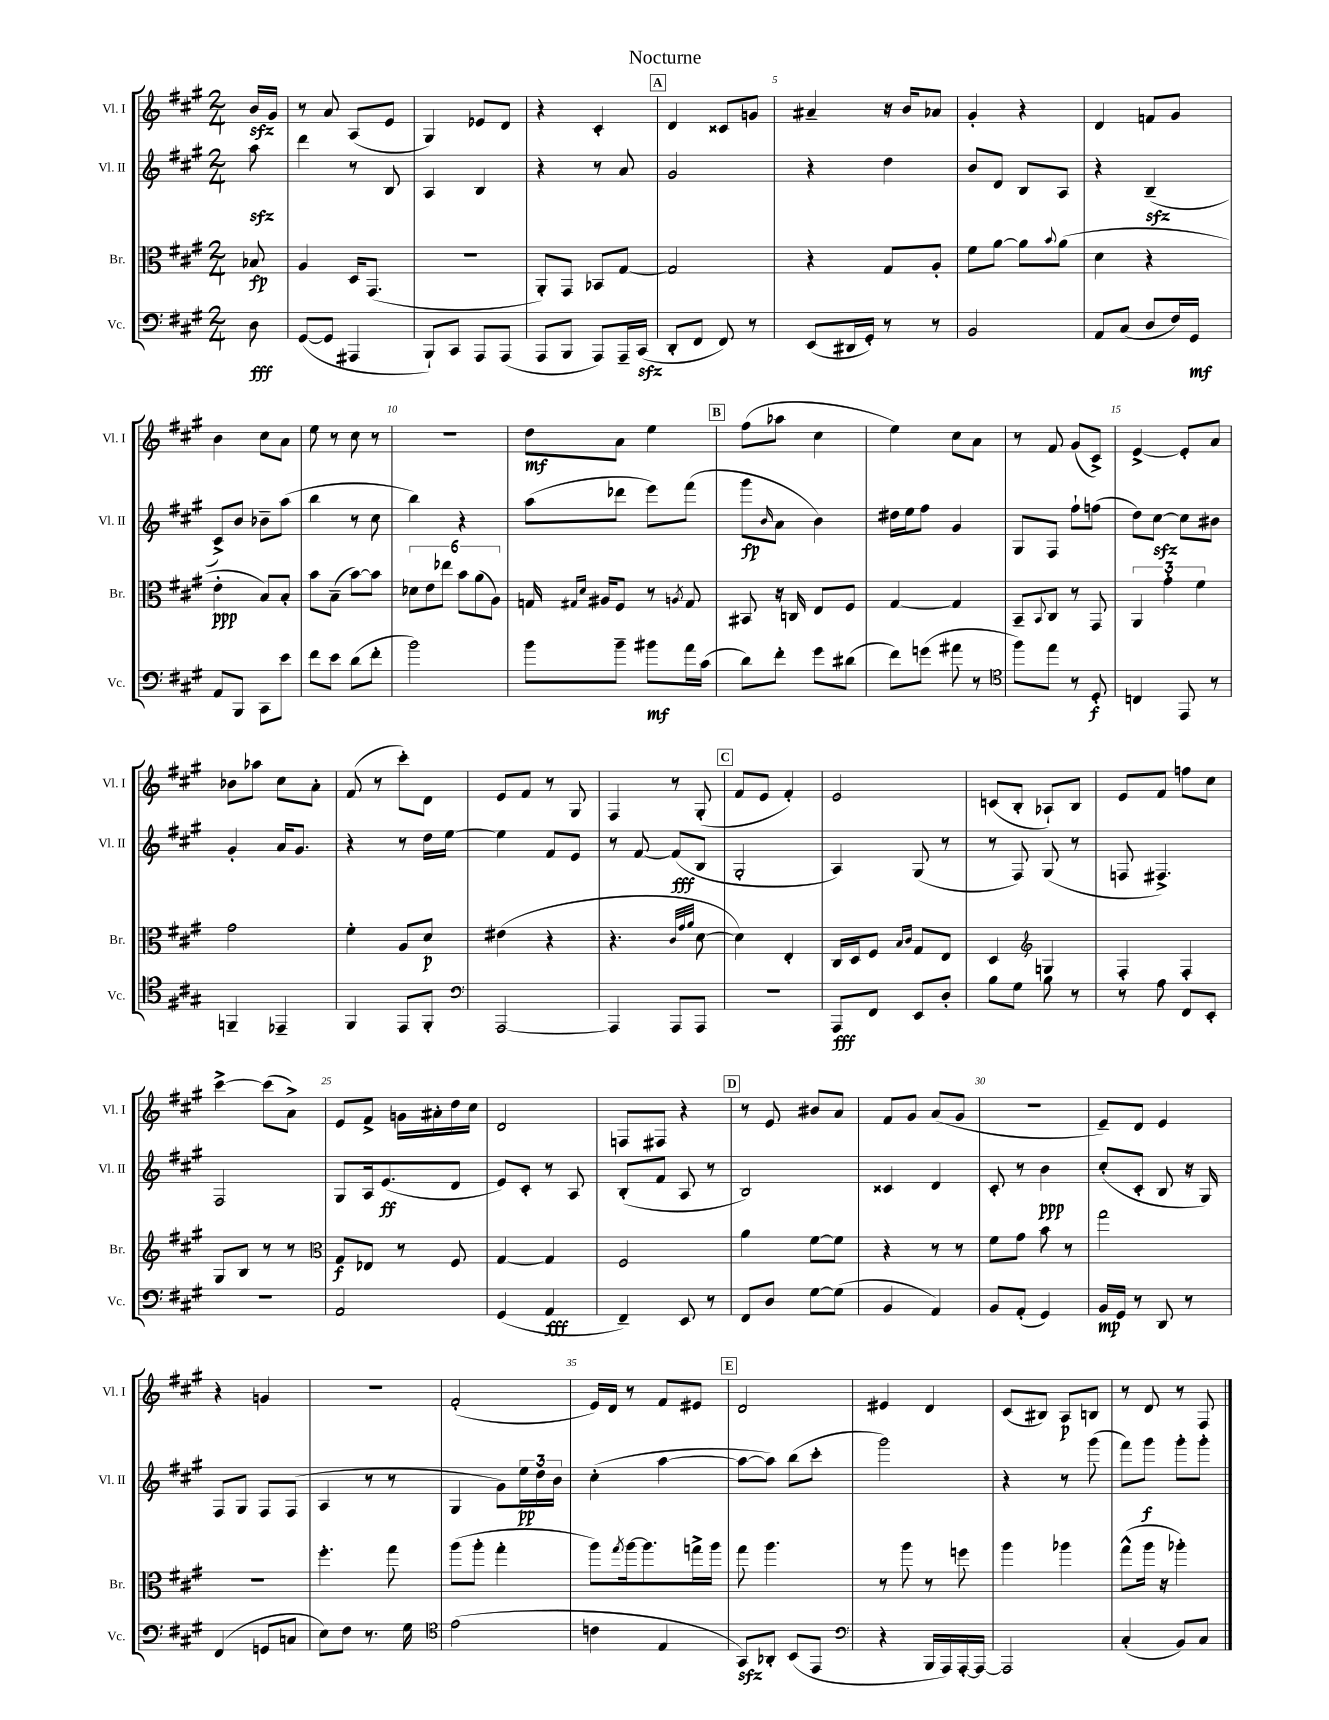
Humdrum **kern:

**kern	**dynam	**kern	**dynam	**kern	**dynam	**kern	**dynam
*part4	*part4	*part3	*part3	*part2	*part2	*part1	*part1
*staff4	*staff4	*staff3	*staff3	*staff2	*staff2	*staff1	*staff1
*I"Vc.	*	*I"Br.	*	*I"Vl. II	*	*I"Vl. I	*
*I'Vc.	*	*I'Br.	*	*I'Vl. II	*	*I'Vl. I	*
*clefF4	*	*clefC3	*	*clefG2	*	*clefG2	*
*k[f#c#g#]	*	*k[f#c#g#]	*	*k[f#c#g#]	*	*k[f#c#g#]	*
*M2/4	*	*M2/4	*	*M2/4	*	*M2/4	*
=	=	=	=	=	=	=	=
8D\	fff	8B-X/	fp	8aazz\	.	16bzz/LL	.
.	.	.	.	.	.	16g#/JJ	.
=1	=1	=1	=1	=1	=1	=1	=1
([8GG#/L	.	4A/	.	4ddd\	.	8r	.
8GG#/J]	.	.	.	.	.	8a/	.
4AAA#X/	.	16D/KL	.	8r	.	(8A/L	.
.	.	(8.GG#/J	.	.	.	.	.
.	.	.	.	8B/	.	8e/J	.
=2	=2	=2	=2	=2	=2	=2	=2
8BBB`/L)	.	2r	.	4A/	.	4G#/)	.
8CC#/J	.	.	.	.	.	.	.
8AAA/L	.	.	.	4B/	.	8e-X/L	.
(8AAA/J	.	.	.	.	.	8d/J	.
=3	=3	=3	=3	=3	=3	=3	=3
8AAA/L	.	8AA'/L)	.	4r	.	4r	.
8BBB/J	.	8GG#/J	.	.	.	.	.
8AAA/L)	.	8BB-X/L	.	8r	.	4c#'/	.
16AAA~/L	.	[8G#/J	.	8a/	.	.	.
(16CC#zz/JJ	.	.	.	.	.	.	.
!!LO:REH:place=s1:t=A
=4	=4	=4	=4	=4	=4	=4	=4
8DD'/L	.	2G#/]	.	2g#/	.	4d/	.
8FF#/J	.	.	.	.	.	.	.
8FF#/)	.	.	.	.	.	8c##X/L	.
8r	.	.	.	.	.	8gn/J	.
=5	=5	=5	=5	=5	=5	=5	=5
(8EE/L	.	4r	.	4r	.	4a#X~/	.
16DD#X/L	.	.	.	.	.	.	.
16GG#'/JJ)	.	.	.	.	.	.	.
8r	.	8G#/L	.	4dd\	.	16r	.
.	.	.	.	.	.	16b/KL	.
8r	.	8A'/J	.	.	.	8a-X/J	.
=6	=6	=6	=6	=6	=6	=6	=6
2BB/	.	8f#\L	.	8b/L	.	4g#'/	.
.	.	[8a\J	.	8d/J	.	.	.
.	.	8a\L]	.	8B/L	.	4r	.
.	.	8qqb/	.	.	.	.	.
.	.	(8a\J	.	8A/J	.	.	.
=7	=7	=7	=7	=7	=7	=7	=7
8AA/L	.	4d\	.	4r	.	4d/	.
(8C#/J	.	.	.	.	.	.	.
8D/L	.	4r	.	(4Bzz~/	.	8fn/L	.
16F#/L)	.	.	.	.	.	8g#/J	.
16GG#/JJ	mf	.	.	.	.	.	.
!!LO:LB:g=z
=8	=8	=8	=8	=8	=8	=8	=8
8AA/L	.	4e'\	ppp	8c#^/L)	.	4b\	.
8BBB/J	.	.	.	8b/J	.	.	.
8CC#\L	.	8B/L)	.	8b-X~\L	.	8cc#\L	.
8e\J	.	8B'/J	.	(8aa\J	.	8a\J	.
=9	=9	=9	=9	=9	=9	=9	=9
8f#\L	.	8b\L	.	4bb\	.	8ee\	.
8e\J	.	(8B~\J	.	.	.	8r	.
(8d\L	.	[8b\L)	.	8r	.	8cc#\	.
8f#'\J	.	8b\J]	.	8cc#\	.	8r	.
=10	=10	=10	=10	=10	=10	=10	=10
2b\)	.	12d-X\L	.	4bb\)	.	2r	.
.	.	12e\	.	.	.	.	.
.	.	12ee-X\J	.	.	.	.	.
.	.	12b\L	.	4r	.	.	.
.	.	(12a\	.	.	.	.	.
.	.	12A\J)	.	.	.	.	.
=11	=11	=11	=11	=11	=11	=11	=11
8b\L	.	16Gn/	.	(8aa\L	.	8dd\L	mf
.	.	16qqG#X/LL	.	.	.	.	.
.	.	16qqd/JJ	.	.	.	.	.
.	.	16A#X/KL	.	.	.	.	.
8b~\J	.	8F#/J	.	8ddd-X\J	.	8a\J	.
8b#X\L	mf	8r	.	8eee\L)	.	4ee\	.
.	.	8qAn/	.	.	.	.	.
16a\L	.	8G#/	.	(8fff#\J	.	.	.
(16c#\JJ	.	.	.	.	.	.	.
!!LO:REH:place=s1:t=B
=12	=12	=12	=12	=12	=12	=12	=12
8d\L)	.	8BB#X/	.	8ggg#\L	fp	(8ff#\L	.
.	.	.	.	16qqb/	.	.	.
8f#'\J	.	16r	.	8a\J	.	8aa-X\J	.
.	.	16Cn/	.	.	.	.	.
8g#\L	.	8E/L	.	4b\)	.	4cc#\	.
(8d#X\J	.	8F#/J	.	.	.	.	.
=13	=13	=13	=13	=13	=13	=13	=13
8f#\L)	.	[4G#/	.	16dd#X\LL	.	4ee\)	.
.	.	.	.	16ee\J	.	.	.
(8gn\J	.	.	.	8ff#\J	.	.	.
8a#X\	.	4G#/]	.	4g#/	.	8cc#\L	.
8r	.	.	.	.	.	8a\J	.
=14	=14	=14	=14	=14	=14	=14	=14
*clefC4	*	*	*	*	*	*	*
8ff#\L)	.	8BB~/L	.	8G#/L	.	8r	.
.	.	8qqBB/	.	.	.	.	.
8ee\J	.	8C#/J	.	8F#/J	.	8f#/	.
8r	.	8r	.	8ff#`\L	.	(8g#/L	.
8D'/	f	8GG#/	.	(8ffn\J	.	8c#^/J)	.
=15	=15	=15	=15	=15	=15	=15	=15
4Cn/	.	6AA/	.	8dd\L)	.	[4e^/	.
.	.	.	.	[8cc#zz\J	.	.	.
.	.	6g#'\	.	.	.	.	.
8EE/	.	.	.	8cc#\L]	.	8e'/L]	.
.	.	6f#\	.	.	.	.	.
8r	.	.	.	8b#X\J	.	8a/J	.
!!LO:LB:g=z
=16	=16	=16	=16	=16	=16	=16	=16
4FFn~/	.	2g#\	.	4g#'/	.	8b-X\L	.
.	.	.	.	.	.	8aa-X\J	.
4EE-X~/	.	.	.	16a/KL	.	8cc#\L	.
.	.	.	.	8.g#/J	.	.	.
.	.	.	.	.	.	8a'\J	.
=17	=17	=17	=17	=17	=17	=17	=17
4FF#/	.	4f#'\	.	4r	.	(8f#/	.
.	.	.	.	.	.	8r	.
8EE/L	.	8A/L	.	8r	.	8ccc#'\L)	.
8FF#'/J	.	8d/J	p	16dd\LL	.	8d\J	.
.	.	.	.	[16ee\JJ	.	.	.
=18	=18	=18	=18	=18	=18	=18	=18
*clefF4	*	*	*	*	*	*	*
[2AAA/	.	(4e#X\	.	4ee\]	.	8e/L	.
.	.	.	.	.	.	8f#/J	.
.	.	4r	.	8f#/L	.	8r	.
.	.	.	.	8e/J	.	8G#/	.
=19	=19	=19	=19	=19	=19	=19	=19
4AAA/]	.	4.r	.	8r	.	4F#/	.
.	.	.	.	[8f#/	.	.	.
8AAA/L	.	.	.	(8f#/L]	fff	8r	.
.	.	32qqc#/LLL	.	.	.	.	.
.	.	32qqg#/	.	.	.	.	.
.	.	32qqa/JJJ	.	.	.	.	.
8AAA/J	.	[8d\	.	8B/J	.	(8G#'/	.
!!LO:REH:place=s1:t=C
=20	=20	=20	=20	=20	=20	=20	=20
2r	.	4d\])	.	2G#'/	.	8f#/L	.
.	.	.	.	.	.	8e/J	.
.	.	4E'/	.	.	.	4f#'/)	.
=21	=21	=21	=21	=21	=21	=21	=21
8AAA/L	fff	16C#/LL	.	4A/)	.	2e/	.
.	.	16D/J	.	.	.	.	.
8FF#/J	.	8F#/J	.	.	.	.	.
.	.	16qqB/LL	.	.	.	.	.
.	.	16qqc#/JJ	.	.	.	.	.
8EE/L	.	8G#/L	.	(8G#/	.	.	.
8D'/J	.	8E/J	.	8r	.	.	.
=22	=22	=22	=22	=22	=22	=22	=22
8B\L	.	4D/	.	8r	.	(8cn/L	.
8G#\J	.	.	.	8F#/)	.	8B'/J	.
*	*	*clefG2	*	*	*	*	*
8B\	.	4Gn/	.	(8G#/	.	8A-X`/L)	.
8r	.	.	.	8r	.	8B/J	.
=23	=23	=23	=23	=23	=23	=23	=23
8r	.	4F#'/	.	8Fn/	.	8e/L	.
8A\	.	.	.	4.F#X^/)	.	8f#/J	.
8FF#/L	.	4F#'/	.	.	.	8ffn\L	.
8EE'/J	.	.	.	.	.	8cc#\J	.
!!LO:LB:g=z
=24	=24	=24	=24	=24	=24	=24	=24
2r	.	8G#/L	.	2F#/	.	[4ccc#^\	.
.	.	8B/J	.	.	.	.	.
.	.	8r	.	.	.	(8ccc#\L]	.
.	.	8r	.	.	.	8a^\J)	.
=25	=25	=25	=25	=25	=25	=25	=25
*	*	*clefC3	*	*	*	*	*
2AA/	.	8G#/L	f	8G#/L	.	8e/L	.
.	.	8E-X/J	.	16A/k	.	8f#^/J	.
.	.	.	.	(8.e/	ff	.	.
.	.	8r	.	.	.	16gn\LL	.
.	.	.	.	.	.	16a#X'\	.
.	.	8F#/	.	8d/J	.	16dd\	.
.	.	.	.	.	.	16cc#\JJ	.
=26	=26	=26	=26	=26	=26	=26	=26
(4GG#/	.	[4G#/	.	8e/L)	.	2d/	.
.	.	.	.	8c#'/J	.	.	.
4AA/	fff	4G#/]	.	8r	.	.	.
.	.	.	.	8A/	.	.	.
=27	=27	=27	=27	=27	=27	=27	=27
4FF#~/)	.	2F#/	.	(8B'/L	.	8Fn/L	.
.	.	.	.	8f#/J	.	8F#X/J	.
8EE/	.	.	.	8A/	.	4r	.
8r	.	.	.	8r	.	.	.
!!LO:REH:place=s1:t=D
=28	=28	=28	=28	=28	=28	=28	=28
8FF#/L	.	4a\	.	2B/)	.	8r	.
8D/J	.	.	.	.	.	8e/	.
[8G#\L	.	[8f#\L	.	.	.	8b#X/L	.
(8G#\J]	.	8f#\J]	.	.	.	8a/J	.
=29	=29	=29	=29	=29	=29	=29	=29
4BB/	.	4r	.	4c##X/	.	8f#/L	.
.	.	.	.	.	.	8g#/J	.
4AA/)	.	8r	.	4d/	.	(8a/L	.
.	.	8r	.	.	.	8g#/J	.
=30	=30	=30	=30	=30	=30	=30	=30
8BB/L	.	8f#\L	.	8c#'/	.	2r	.
(8AA'/J	.	8g#\J	.	8r	.	.	.
4GG#/)	.	8b\	.	4b\	ppp	.	.
.	.	8r	.	.	.	.	.
=31	=31	=31	=31	=31	=31	=31	=31
16BB/LL	mp	2gg#\	.	(8cc#'/L	.	8e~/L)	.
16GG#/JJ	.	.	.	.	.	.	.
8r	.	.	.	8c#'/J	.	8d/J	.
8DD/	.	.	.	8B/	.	4e/	.
8r	.	.	.	16r	.	.	.
.	.	.	.	16G#/)	.	.	.
!!LO:LB:g=z
=32	=32	=32	=32	=32	=32	=32	=32
(4FF#/	.	2r	.	8F#/L	.	4r	.
.	.	.	.	8G#/J	.	.	.
8GGn/L	.	.	.	8F#/L	.	4gn/	.
8Cn/J	.	.	.	(8F#/J	.	.	.
=33	=33	=33	=33	=33	=33	=33	=33
8E\L)	.	4.ff#'\	.	4A/	.	2r	.
8F#\J	.	.	.	.	.	.	.
8.r	.	.	.	8r	.	.	.
.	.	8gg#\	.	8r	.	.	.
16G#\	.	.	.	.	.	.	.
=34	=34	=34	=34	=34	=34	=34	=34
*clefC4	*	*	*	*	*	*	*
(2e\	.	(8aa\L	.	4G#/	.	(2f#'/	.
.	.	8aa'\J	.	.	.	.	.
.	.	4gg#'\	.	8g#\L)	.	.	.
.	.	.	.	24ee\L	pp	.	.
.	.	.	.	24dd\	.	.	.
.	.	.	.	24b\JJ	.	.	.
=35	=35	=35	=35	=35	=35	=35	=35
4cn\	.	8aa\L)	.	(4cc#'\	.	16e/LL)	.
.	.	.	.	.	.	16d/JJ	.
.	.	8qgg#/	.	.	.	.	.
.	.	[16aa\k	.	.	.	8r	.
.	.	8.aa\]	.	.	.	.	.
4E/	.	.	.	[4aa\	.	8f#/L	.
.	.	16ggn^\L	.	.	.	8e#X/J	.
.	.	16aa\JJ	.	.	.	.	.
!!LO:REH:place=s1:t=E
=36	=36	=36	=36	=36	=36	=36	=36
8GG#zz/L)	.	8gg#\	.	8aa\L_	.	2d/	.
8AA-X'/J	.	4.aa\	.	8aa\J])	.	.	.
(8BB/L	.	.	.	(8bb\L	.	.	.
8EE/J	.	.	.	8ccc#'\J	.	.	.
=37	=37	=37	=37	=37	=37	=37	=37
*clefF4	*	*	*	*	*	*	*
4r	.	8r	.	2ggg#\)	.	4e#X/	.
.	.	8aa\	.	.	.	.	.
16BBB/LL	.	8r	.	.	.	4d/	.
16AAA/)	.	.	.	.	.	.	.
[16AAA'/	.	8ffn\	.	.	.	.	.
16AAA/JJ_	.	.	.	.	.	.	.
=38	=38	=38	=38	=38	=38	=38	=38
2AAA/]	.	4aa\	.	4r	.	(8c#/L	.
.	.	.	.	.	.	8B#X/J)	.
.	.	4aa-X\	.	8r	.	8A/L	p
.	.	.	.	(8ggg#\	.	8Bn/J	.
=39	=39	=39	=39	=39	=39	=39	=39
(4C#'/	.	(8gg#^^\L	.	8fff#\L)	.	8r	.
.	.	16aa\Jk	.	8ggg#\J	f	8d/	.
.	.	16r	.	.	.	.	.
8BB/L)	.	4aa-X'\)	.	8ggg#'\L	.	8r	.
8C#/J	.	.	.	8ggg#'\J	.	8F#/	.
==	==	==	==	==	==	==	==
*-	*-	*-	*-	*-	*-	*-	*-
